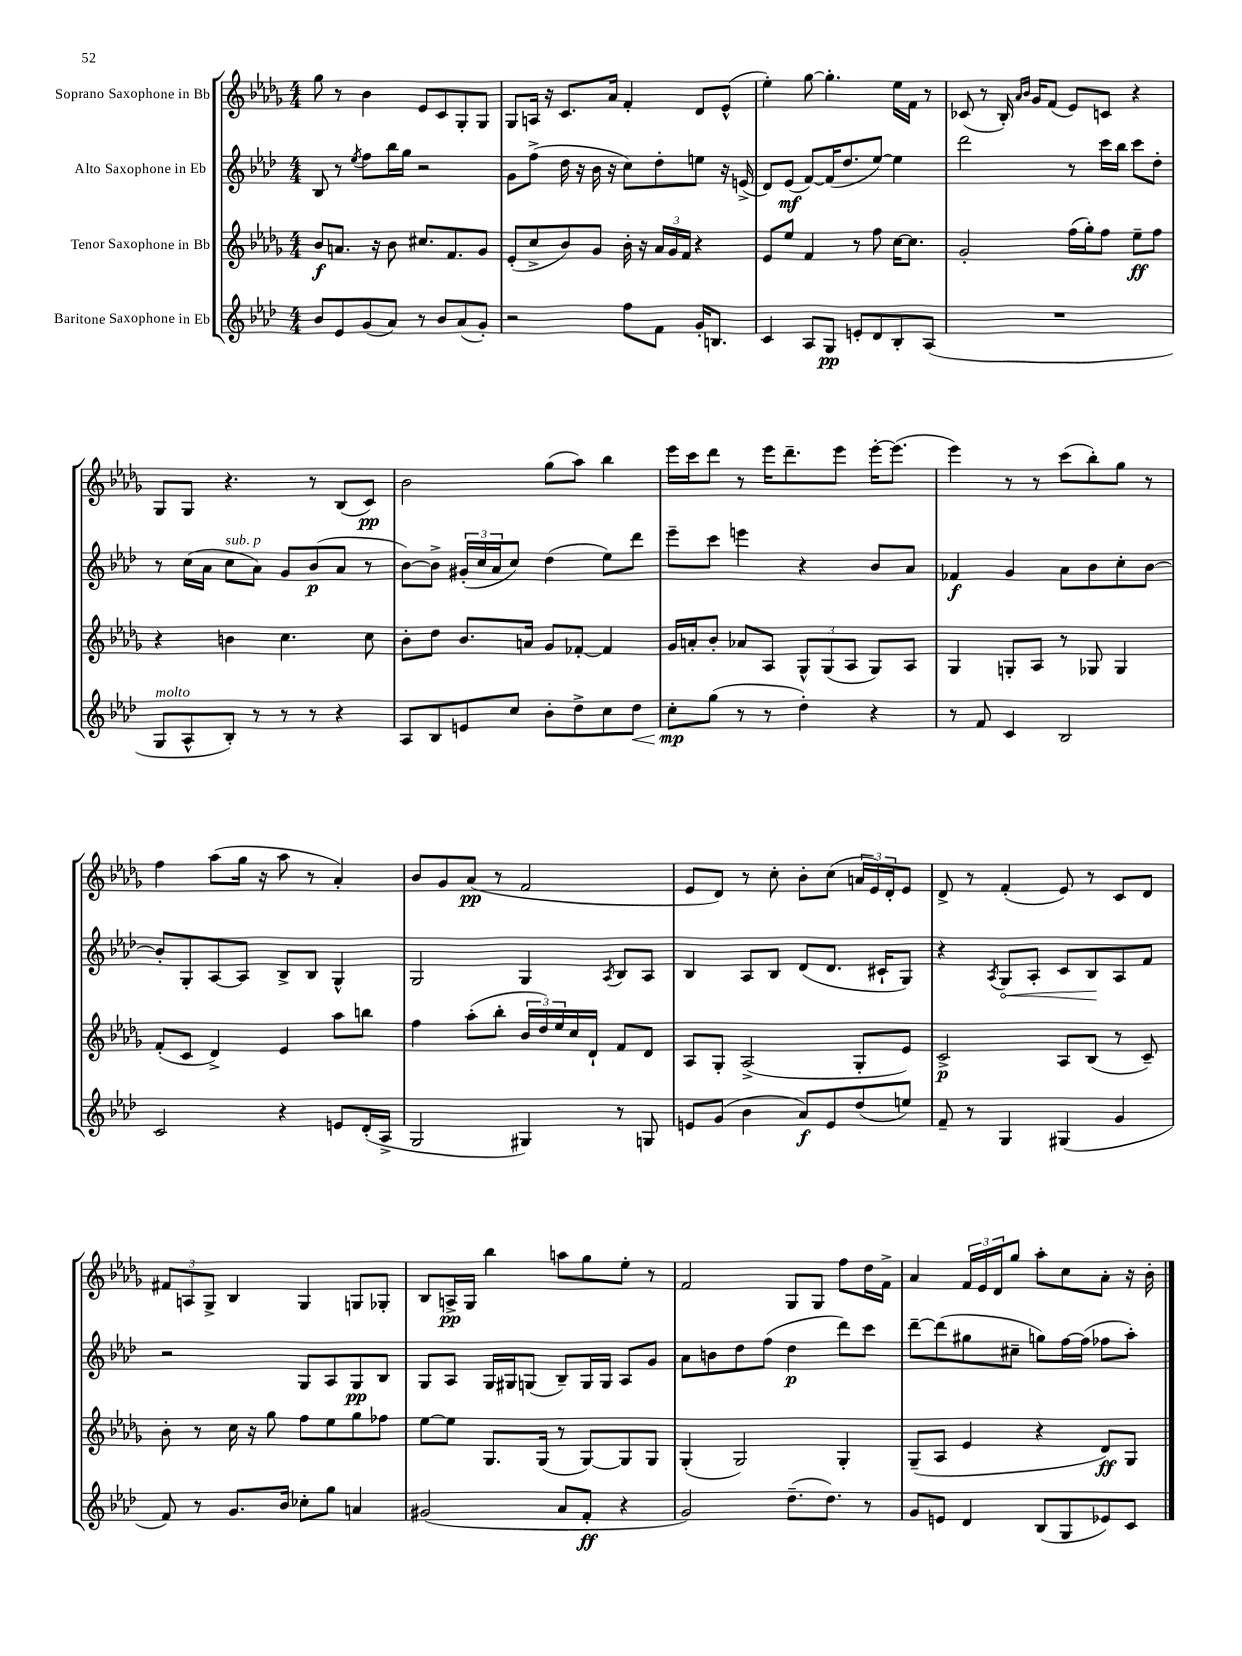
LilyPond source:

<<
\new StaffGroup <<
\new Staff = "s0" \with { instrumentName = "Soprano Saxophone in Bb" } {
    \clef treble \key des \major \numericTimeSignature \time 4/4
    ges''8 r8 bes'4 ees'8 c'8 ges8-. ges8 |
    ges8 a16 r16 c'8. aes'16 f'4-. des'8 ees'8-^( |
    ees''4-.) ges''8~ ges''4.-. ees''16 f'16 r8 |
    ces'8( r8 bes16-.) \grace { aes'16 bes'16 } ges'16 f'8( ees'8) c'8 r4 |
    ges8 ges8 r4. r8 bes8( c'8\pp) |
    bes'2 ges''8( aes''8) bes''4 |
    ees'''16 c'''16 des'''8 r8 ees'''16 des'''8.-- ees'''8 ees'''16~-. ees'''8.( |
    ees'''4) r8 r8 c'''8( bes''8-.) ges''8 r8 |
    f''4 aes''8( ges''16 r16 aes''8 r8 aes'4-.) |
    bes'8 ges'8 aes'8\pp( r8 f'2 |
    ees'8 des'8) r8 c''8-. bes'8-. c''8( \tuplet 3/2 { a'16 ees'16) des'16-. } ees'8 |
    des'8-> r8 f'4-.( ees'8) r8 c'8 des'8 |
    \tuplet 3/2 { fis'8 a8 ges8-> } bes4 ges4 g8 ges8-. |
    bes8 a16->\pp ges16 bes''4 a''8 ges''8 ees''8-. r8 |
    f'2 ges8 ges8 f''8 des''16 f'16-> |
    aes'4 \tuplet 3/2 { f'16 ees'16 des'16 } ges''8 aes''8-. c''8 aes'8-. r16 bes'16-. \bar "|." |
}
\new Staff = "s1" \with { instrumentName = "Alto Saxophone in Eb" } {
    \clef treble \key aes \major \numericTimeSignature \time 4/4
    bes8 r8 \acciaccatura { ees''8 } f''8 bes''16 g''16 r2 |
    g'8 f''8->( des''16 r16 bes'16 r16 c''8) des''8-. e''8 r16 e'16->( |
    des'8) ees'8\mf( f'8~) f'16( des''8. ees''8~) ees''4 |
    des'''2 r8 c'''16 bes''16 c'''8 des''8-. |
    r8 c''16( aes'16 c''8^\markup { \italic "sub. p" } aes'8) g'8 bes'8\p( aes'8 r8 |
    bes'8~) bes'8-> \tuplet 3/2 { gis'16-.( c''16 aes'16 } c''8) des''4( ees''8) des'''8 |
    ees'''8-- c'''8 e'''4 r4 bes'8 aes'8 |
    fes'4\f g'4 aes'8 bes'8 c''8-. bes'8~ |
    bes'8-. g8-. aes8~ aes8 bes8-> bes8 g4-^ |
    g2 g4 \acciaccatura { aes8 } bes8 aes8 |
    bes4 aes8 bes8 des'8( des'8. cis'16-! g8) |
    r4 \acciaccatura { aes8 } \once \override Hairpin.circled-tip = ##t g8\< aes8-. c'8 bes8\! aes8 f'8 |
    r2 g8 aes8 g8\pp bes8 |
    g8 aes8 g16 gis16 g8( bes8--) g16 g16 aes8 g'8 |
    aes'8 b'8 des''8 f''8( des''4\p des'''8) c'''8 |
    des'''8~-- des'''8( gis''8 cis''8-- g''8) f''16~ f''16( fes''8 aes''8-.) \bar "|." |
}
\new Staff = "s2" \with { instrumentName = "Tenor Saxophone in Bb" } {
    \clef treble \key des \major \numericTimeSignature \time 4/4
    bes'8\f a'8. r16 bes'8 cis''8. f'8. ges'8 |
    ees'8-.( c''8-> bes'8) ges'8 bes'16-. r16 \tuplet 3/2 { aes'16 ges'16 f'16 } r4 |
    ees'8 ees''8 f'4 r8 f''8 c''16~ c''8. |
    ges'2-. f''16( ges''16-.) f''8 ees''8--\ff f''8 |
    r4 b'4 c''4. c''8 |
    bes'8-. des''8 bes'8. a'16 ges'8 fes'8~-. fes'4 |
    ges'16 a'16-. bes'8-. aes'8 aes8 \tuplet 3/2 { ges8-^ ges8( aes8 } ges8) aes8 |
    ges4 g8-. aes8 r8 ges8 ges4 |
    f'8-.( c'8 des'4->) ees'4 aes''8 b''8 |
    f''4 aes''8-.( bes''8-. \tuplet 3/2 { bes'16 des''16) ees''16 } c''16 des'16-! f'8 des'8 |
    aes8 ges8-. aes2->( ges8-. ees'8) |
    c'2->\p aes8 bes8( r8 c'8--) |
    bes'8-. r8 c''16 r16 ges''8 f''8 ees''8 ges''8 fes''8 |
    ees''8~ ees''8 ges8. ges16( r8 ges8~) ges8 ges8 |
    ges4-.( ges2) ges4-. |
    ges8--( aes8 ees'4 r4 des'8\ff) ges8 \bar "|." |
}
\new Staff = "s3" \with { instrumentName = "Baritone Saxophone in Eb" } {
    \clef treble \key aes \major \numericTimeSignature \time 4/4
    bes'8 ees'8 g'8( aes'8) r8 bes'8 aes'8( g'8-.) |
    r2 f''8 f'8 g'16-. b8. |
    c'4 aes8 g8\pp e'8-. des'8 bes8-. aes8( |
    R1 |
    g8^\markup { \italic "molto" } aes8-^ bes8-.) r8 r8 r8 r4 |
    aes8 bes8 e'8 c''8 bes'8-. des''8-> c''8 des''8\< |
    c''8-.\mp\! g''8( r8 r8 des''4-.) r4 |
    r8 f'8 c'4 bes2 |
    c'2 r4 e'8 des'16-.( aes16-> |
    g2 gis4) r8 g8 |
    e'8 g'8( bes'4 aes'8\f) e'8 des''8( e''8) |
    f'8-- r8 g4 gis4( g'4 |
    f'8) r8 g'8. bes'16 ces''8-. g''8 a'4 |
    gis'2( aes'8 f'8-.\ff r4 |
    g'2) des''8.--( des''8.) r8 |
    g'8 e'8 des'4 bes8( g8 ees'8) c'8 \bar "|." |
}
>>
>>
\layout { \context { \Score \remove "Bar_number_engraver" } }
